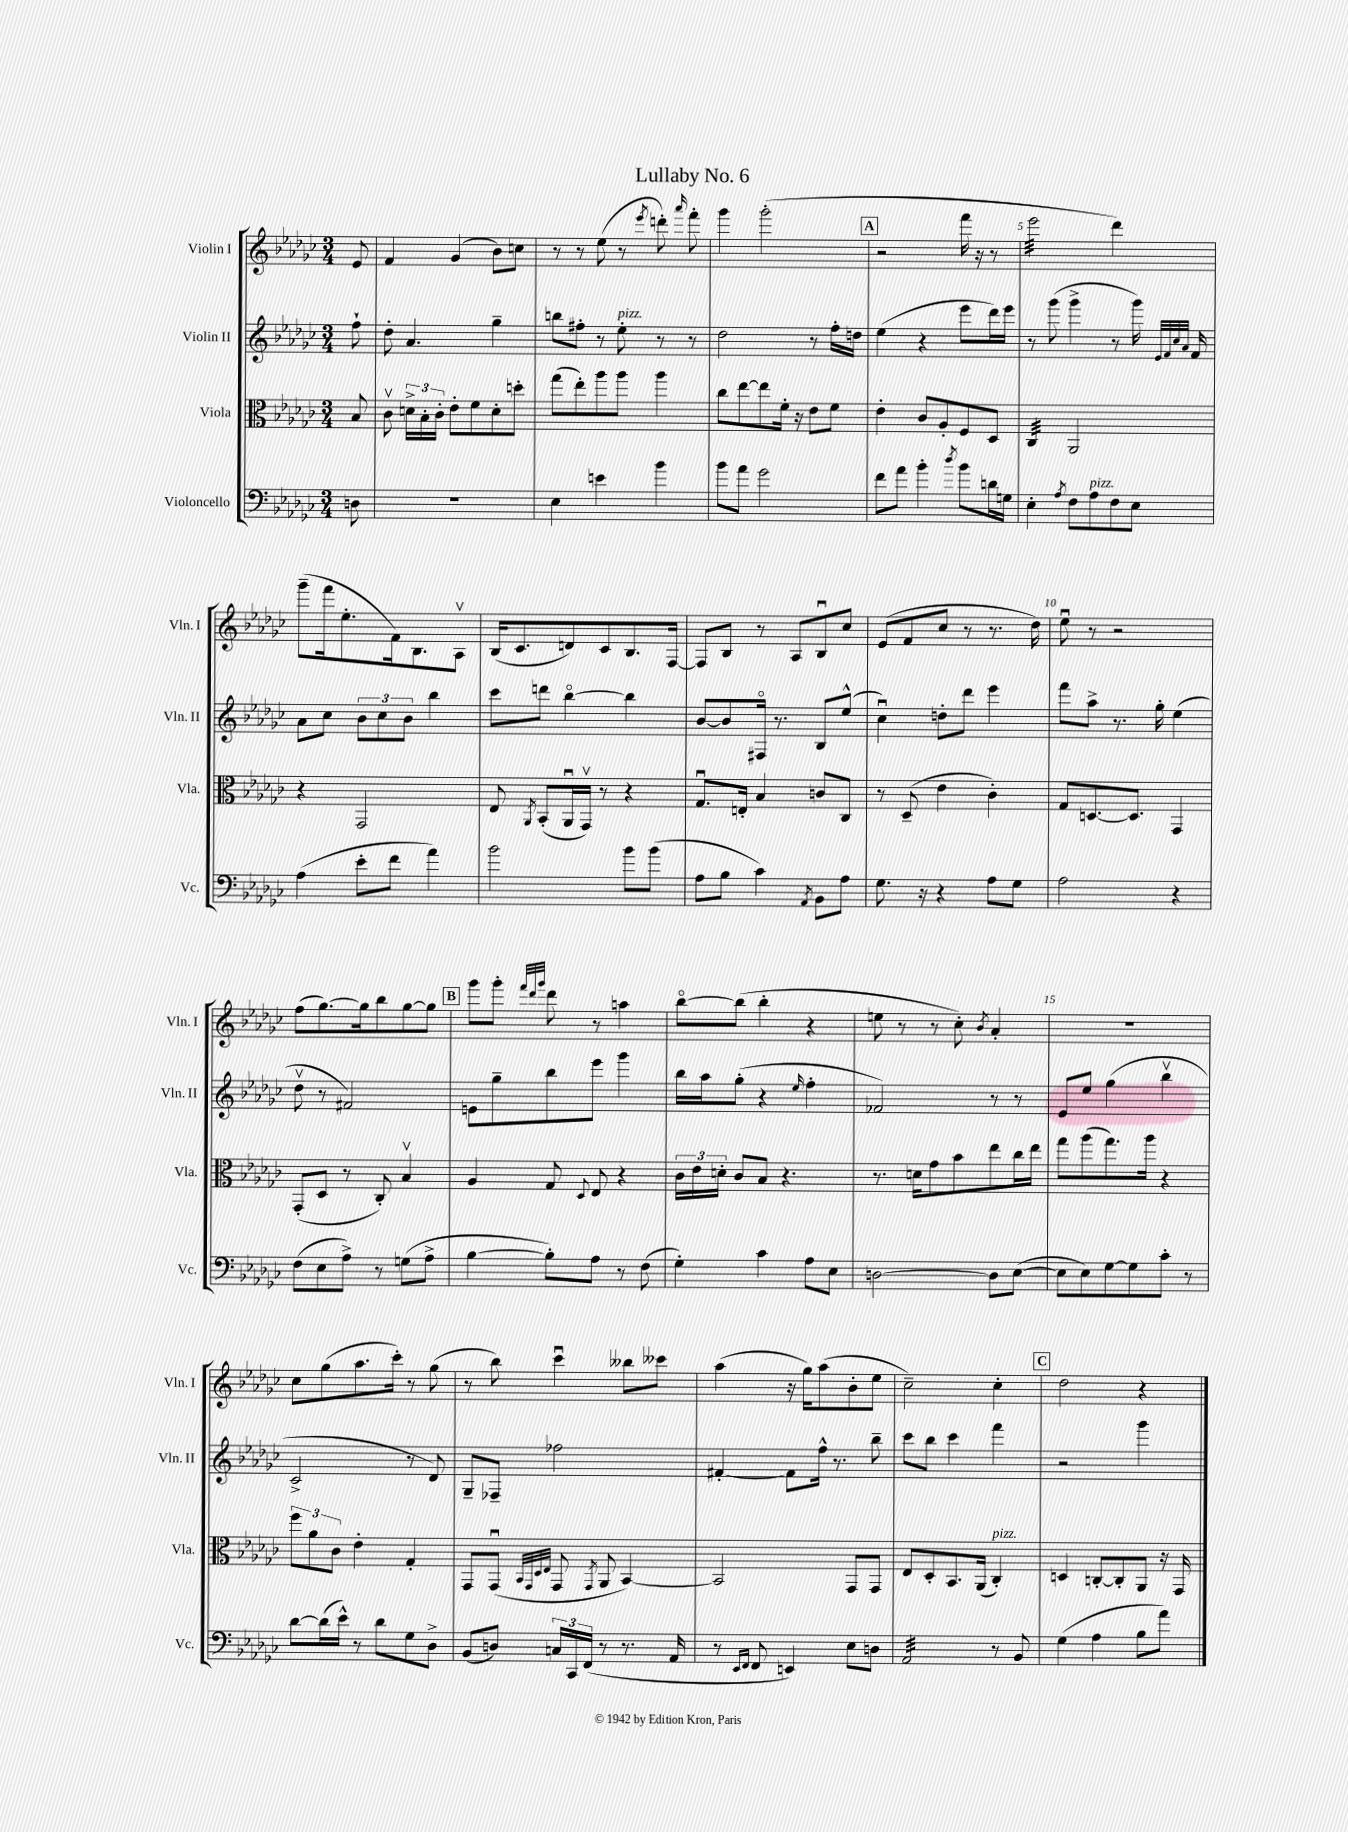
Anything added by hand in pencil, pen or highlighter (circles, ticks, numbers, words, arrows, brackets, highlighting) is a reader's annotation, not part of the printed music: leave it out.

**kern	**kern	**kern	**kern
*staff4	*staff3	*staff2	*staff1
*clefF4	*clefC3	*clefG2	*clefG2
*k[b-e-a-d-g-c-]	*k[b-e-a-d-g-c-]	*k[b-e-a-d-g-c-]	*k[b-e-a-d-g-c-]
*M3/4	*M3/4	*M3/4	*M3/4
8D	8B-	8ff`	8e-
=	=	=	=
2.r	8c-v	8dd-'	4f
.	24d^	4.a-	.
.	24B-'	.	.
.	24c-'	.	.
.	8e-'	.	(4g-
.	8f	.	.
.	8d'	4gg-~	8b-)
.	8dd'	.	8cc
=	=	=	=
4E-	(8gg-	8bb	8r
.	8ee-')	8ff#'	8r
4e	8aa-	8r	(8ee-
.	8aa-	8ee-'	8r
.	.	.	8qeee-
4b-	4aa-	8r	8ddd')
.	.	.	16qqaaa-
.	.	8r	8fff'
=	=	=	=
8b-	8cc-	2dd-	4ggg-
8a-	[8ee-	.	.
2g-	8ee-]	.	(2ggg-'
.	16f'	.	.
.	16r	.	.
.	8e-	8r	.
.	8f	16ff'	.
.	.	16dd	.
=	=	=	=
8f	4e-'	(4ee-	2r
8a-	.	.	.
4b-'	8c-	4r	.
.	8A-'	.	.
8qdd-	.	.	.
8b-	8F	8eee-	16fff
.	.	.	16r
16d	8D-	16ddd-)	8r
16G	.	16eee-	.
=	=	=	=
4E-'	4C-	8r	2eee-
.	.	(8ggg-	.
8qA-	.	.	.
8F	2AA-	4ggg-^	.
8A-	.	.	.
8F	.	8r	4ddd-)
8E-	.	16ggg-)	.
.	.	32qqe-	.
.	.	32qqf	.
.	.	32qqcc-	.
.	.	32qqa-	.
.	.	16f	.
=	=	=	=
(4A-	4r	8a-	(8ggg-~
.	.	8cc-	16fff
.	.	.	8.ee-'
8e-'	2GG-	12b-	.
.	.	12cc-	.
8f	.	.	16f)
.	.	12b-	.
.	.	.	8.B-
4a-)	.	4bb-	.
.	.	.	8A-v
=	=	=	=
2b-	8E-	8ccc-	(16B-
.	.	.	8.c-
.	8qAA-	.	.
.	(8BB-'	8ddd	.
.	16AA-u	[4bb-o	8d)
.	16GG-v)	.	.
.	8r	.	8c-
8b-	4r	4bb-]	8.B-
(8b-	.	.	.
.	.	.	[16F
=	=	=	=
8A-	8.G-u	[8b-	8F]
8B-	.	8b-]	8B-
.	16E'	.	.
4c-)	4B-	16F#o	8r
.	.	8.r	.
.	.	.	8A-
8qAA-	.	.	.
8BB-	8c	8B-	8B-u
8A-	8C-	(8ee-^^	8cc-
=	=	=	=
8.G-	8r	4cc-u)	(8e-
.	(8D-~	.	8f
16r	.	.	.
4r	4e-	8dd'	8cc-
.	.	8ddd-	8r
8A-	4c-')	4eee-	8.r
8G-	.	.	.
.	.	.	16dd-)
=	=	=	=
2A-	8G-	8fff	8ee-u
.	[8.D	8aa-^	8r
.	.	8.r	2r
.	8.D]	.	.
.	.	16gg-'	.
4r	4GG-	(4ee-	.
=	=	=	=
(8F	(8GG-'	8dd-v	(8ff
8E-	8D-	8r	[8.gg-)
8A-^)	8r	2f#)	.
.	.	.	16gg-]
8r	8C-')	.	8bb-
(8G	4B-v	.	[8gg-
8A-^	.	.	8gg-]
=	=	=	=
[4B-	4A-	8e	8ggg-
.	.	8gg-~	8ggg-'
.	.	.	32qqfff
.	.	.	32qqddd-
.	.	.	32qqggg-
8B-'])	8G-	8bb-	8ddd-
.	8qqD-	.	.
8A-	8E-	8eee-	8r
8r	4r	4ggg-	4aa
(8F	.	.	.
=	=	=	=
4G-')	24c-	16bb-	[8bb-o
.	24e-	.	.
.	.	16aa-	.
.	24d'	.	.
.	8c-	(8gg-'	(8bb-]
4c-	8B-	4r	4bb-'
.	4.r	.	.
.	.	16qqee-	.
8A-	.	4ff'	4r
8E-	.	.	.
=	=	=	=
[2D	8.r	2f-)	8ee
.	.	.	8r
.	16d	.	.
.	8g-	.	8r
.	8b-	.	8cc-')
.	.	.	8qb-
8D]	8ee-	8r	4a-'
([8E-	16cc-	8r	.
.	16ee-	.	.
=	=	=	=
8E-]	8gg-	8e-	2.r
8E-)	(8aa-	8ee-	.
[8G-	8.gg-)	(4gg-	.
8G-]	.	.	.
.	16aa-	.	.
8c-'	4r	4bb-v	.
8r	.	.	.
=	=	=	=
[8d-	12ff	2c-^	8cc-
.	12a-	.	.
(16d-]	.	.	(8gg-
.	12c-	.	.
16e-^^)	.	.	.
8r	4e-'	.	8.aa-
8d-	.	.	.
.	.	.	16ccc-')
8G-	4G-'	8r	8r
8D-^	.	8d-)	(8gg-
=	=	=	=
(8BB-	8GG-	8G-~	8r
8D)	(8GG-u	8F-~	8bb-)
.	32qqBB-	.	.
.	32qqGG-	.	.
.	32qqD-	.	.
.	32qqE-	.	.
24C	8GG-	2ff-	4ccc-u
24CC-	.	.	.
(24FF	.	.	.
.	8qGG-	.	.
8r	8AA-	.	.
8.r	[4BB-)	.	8bb--
.	.	.	8ccc--
16AA-	.	.	.
=	=	=	=
8r	2BB-]	[4f#'	(4aa-
16qqEE-	.	.	.
16qqFF	.	.	.
8FF	.	.	.
4EE)	.	8f#]	16r
.	.	.	16gg-)
.	.	16ff^^	(8aa-
.	.	8.r	.
8E-	8GG-	.	8b-'
8D	8GG-	8bb-~	8ee-
=	=	=	=
2AA-	8E-	8ccc-	2cc-~)
.	8D-'	8bb-	.
.	8.BB-	4ccc-	.
.	(16AA-	.	.
8r	4C-')	4fff	4cc-'
8BB-	.	.	.
=	=	=	=
(4G-	4D	2r	2dd-
4A-	[8C'	.	.
.	8C']	.	.
8B-	8AA-	4ggg-	4r
8a-)	16r	.	.
.	16GG-	.	.
==	==	==	==
*-	*-	*-	*-
